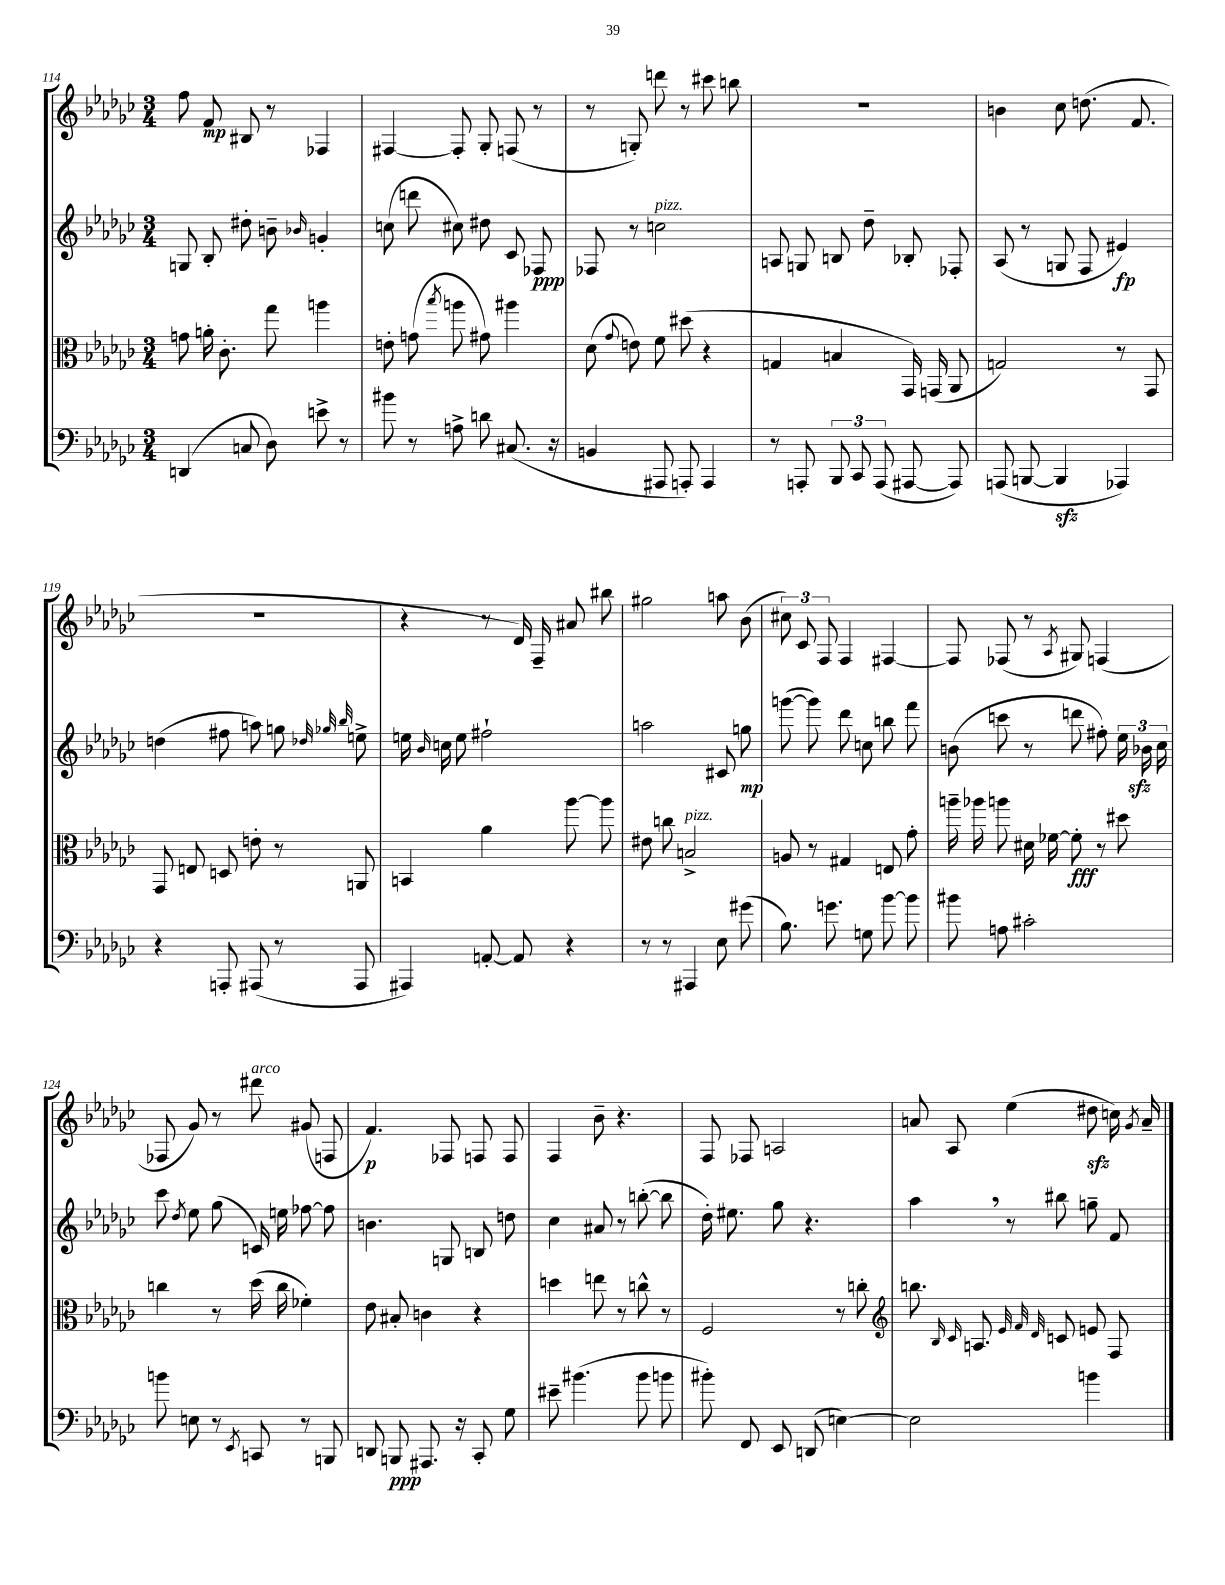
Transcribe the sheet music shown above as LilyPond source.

<<
\new StaffGroup <<
\new Staff = "s0" {
    \clef treble \key ges \major \numericTimeSignature \time 3/4
    \autoBeamOff f''8 f'8\mp bis8 r8 fes4 |
    fis4~ fis8-. ges8-. f8( r8 |
    r8 g8-.) d'''8 r8 cis'''8 b''8 |
    R2. |
    b'4 ces''8 d''8.( f'8. |
    R2. |
    r4 r8 des'16) f16-- ais'8 bis''8 |
    gis''2 a''8 bes'8( |
    \tuplet 3/2 { cis''8) ces'8 f8 } f4 fis4~ |
    fis8 fes8( r8 \acciaccatura { aes8 } gis8) f4( |
    fes8 ges'8) r8 dis'''8^\markup { \italic "arco" } gis'8( f8 |
    f'4.\p) fes8 f8 f8 |
    f4 bes'8-- r4. |
    f8 fes8 a2 |
    a'8 aes8 ees''4( dis''8\sfz c''16) \acciaccatura { ges'8 } a'16-- \bar "|." |
}
\new Staff = "s1" {
    \clef treble \key ges \major \numericTimeSignature \time 3/4
    \autoBeamOff g8 bes8-. dis''8-. b'8-- \grace { bes'16 } g'4-. |
    c''8( d'''8 cis''8) dis''8 ces'8 fes8\ppp |
    fes8 r8 c''2^\markup { \italic "pizz." } |
    a8 g8 b8 des''8-- bes8-. fes8-. |
    aes8( r8 g8 f8 eis'4\fp) |
    d''4( fis''8 a''8) g''8 \grace { des''32 ges''32 bes''32 } e''8-> |
    e''16 \grace { bes'16 } c''16 e''8 fis''2-! |
    a''2 cis'8 g''8\mp |
    g'''8~( g'''8) des'''8 c''8 b''8 f'''8 |
    b'8( c'''8 r8 d'''8 fis''8-.) \tuplet 3/2 { ees''16 bes'16\sfz ces''16 } |
    ces'''8 \acciaccatura { des''8 } ees''8 ges''8( c'16) e''16 fes''8~ fes''8 |
    b'4. g8 b8 d''8 |
    ces''4 ais'8 r8 b''8~-.( b''8 |
    des''16-.) eis''8. ges''8 r4. |
    aes''4 \breathe r8 bis''8 g''8-- f'8 \bar "|." |
}
\new Staff = "s2" {
    \clef alto \key ges \major \numericTimeSignature \time 3/4
    \autoBeamOff g'8 a'16-. ces'8.-. ges''8 a''4 |
    e'8-. g'8( \acciaccatura { bes''8 } a''8 gis'8) ais''4 |
    des'8( \appoggiatura { ges'8 } e'8) f'8 dis''8( r4 |
    g4 b4 ges,16) g,16( aes,8 |
    g2) r8 ges,8 |
    ges,8 e8 d8 e'8-. r8 a,8 |
    b,4 aes'4 aes''8~ aes''8 |
    eis'8 c''8 b2->^\markup { \italic "pizz." } |
    a8 r8 gis4 e8 ges'8-. |
    a''16-- aes''16 a''8 dis'16 fes'16~ fes'8-.\fff r8 dis''8 |
    c''4 r8 des''16( c''16 fes'4-.) |
    ees'8 bis8-. c'4 r4 |
    d''4 e''8 r8 c''8-^ r8 |
    f2 r8 c''8-. |
    \clef treble b''8. \grace { bes16 ces'16 } a8. \grace { ees'32 f'32 des'32 } c'8 e'8 f8 \bar "|." |
}
\new Staff = "s3" {
    \clef bass \key ges \major \numericTimeSignature \time 3/4
    \autoBeamOff d,4( c8 des8) e'8-> r8 |
    bis'8 r8 a8-> d'8 cis8.( r16 |
    b,4 ais,,8 a,,8-.) a,,4 |
    r8 a,,8-. \tuplet 3/2 { bes,,8 ces,8 a,,8( } ais,,8~ ais,,8) |
    a,,8( b,,8~ b,,4\sfz aes,,4) |
    r4 a,,8-. ais,,8( r8 ais,,8 |
    ais,,4) a,8~-. a,8 r4 |
    r8 r8 ais,,4 ees8 gis'8( |
    bes8.) g'8. g8 bes'8~ bes'8 |
    bis'8 a8 cis'2-. |
    b'8 e8 r8 \acciaccatura { ees,8 } c,8 r8 b,,8 |
    d,8 b,,8\ppp ais,,8. r16 ces,8-. ges8 |
    eis'8-- bis'4.( bis'8 b'8 |
    bis'8-.) f,8 ees,8 d,8( e4~) |
    e2 b'4 \bar "|." |
}
>>
>>
\layout { \context { \Score currentBarNumber = #114 } }
